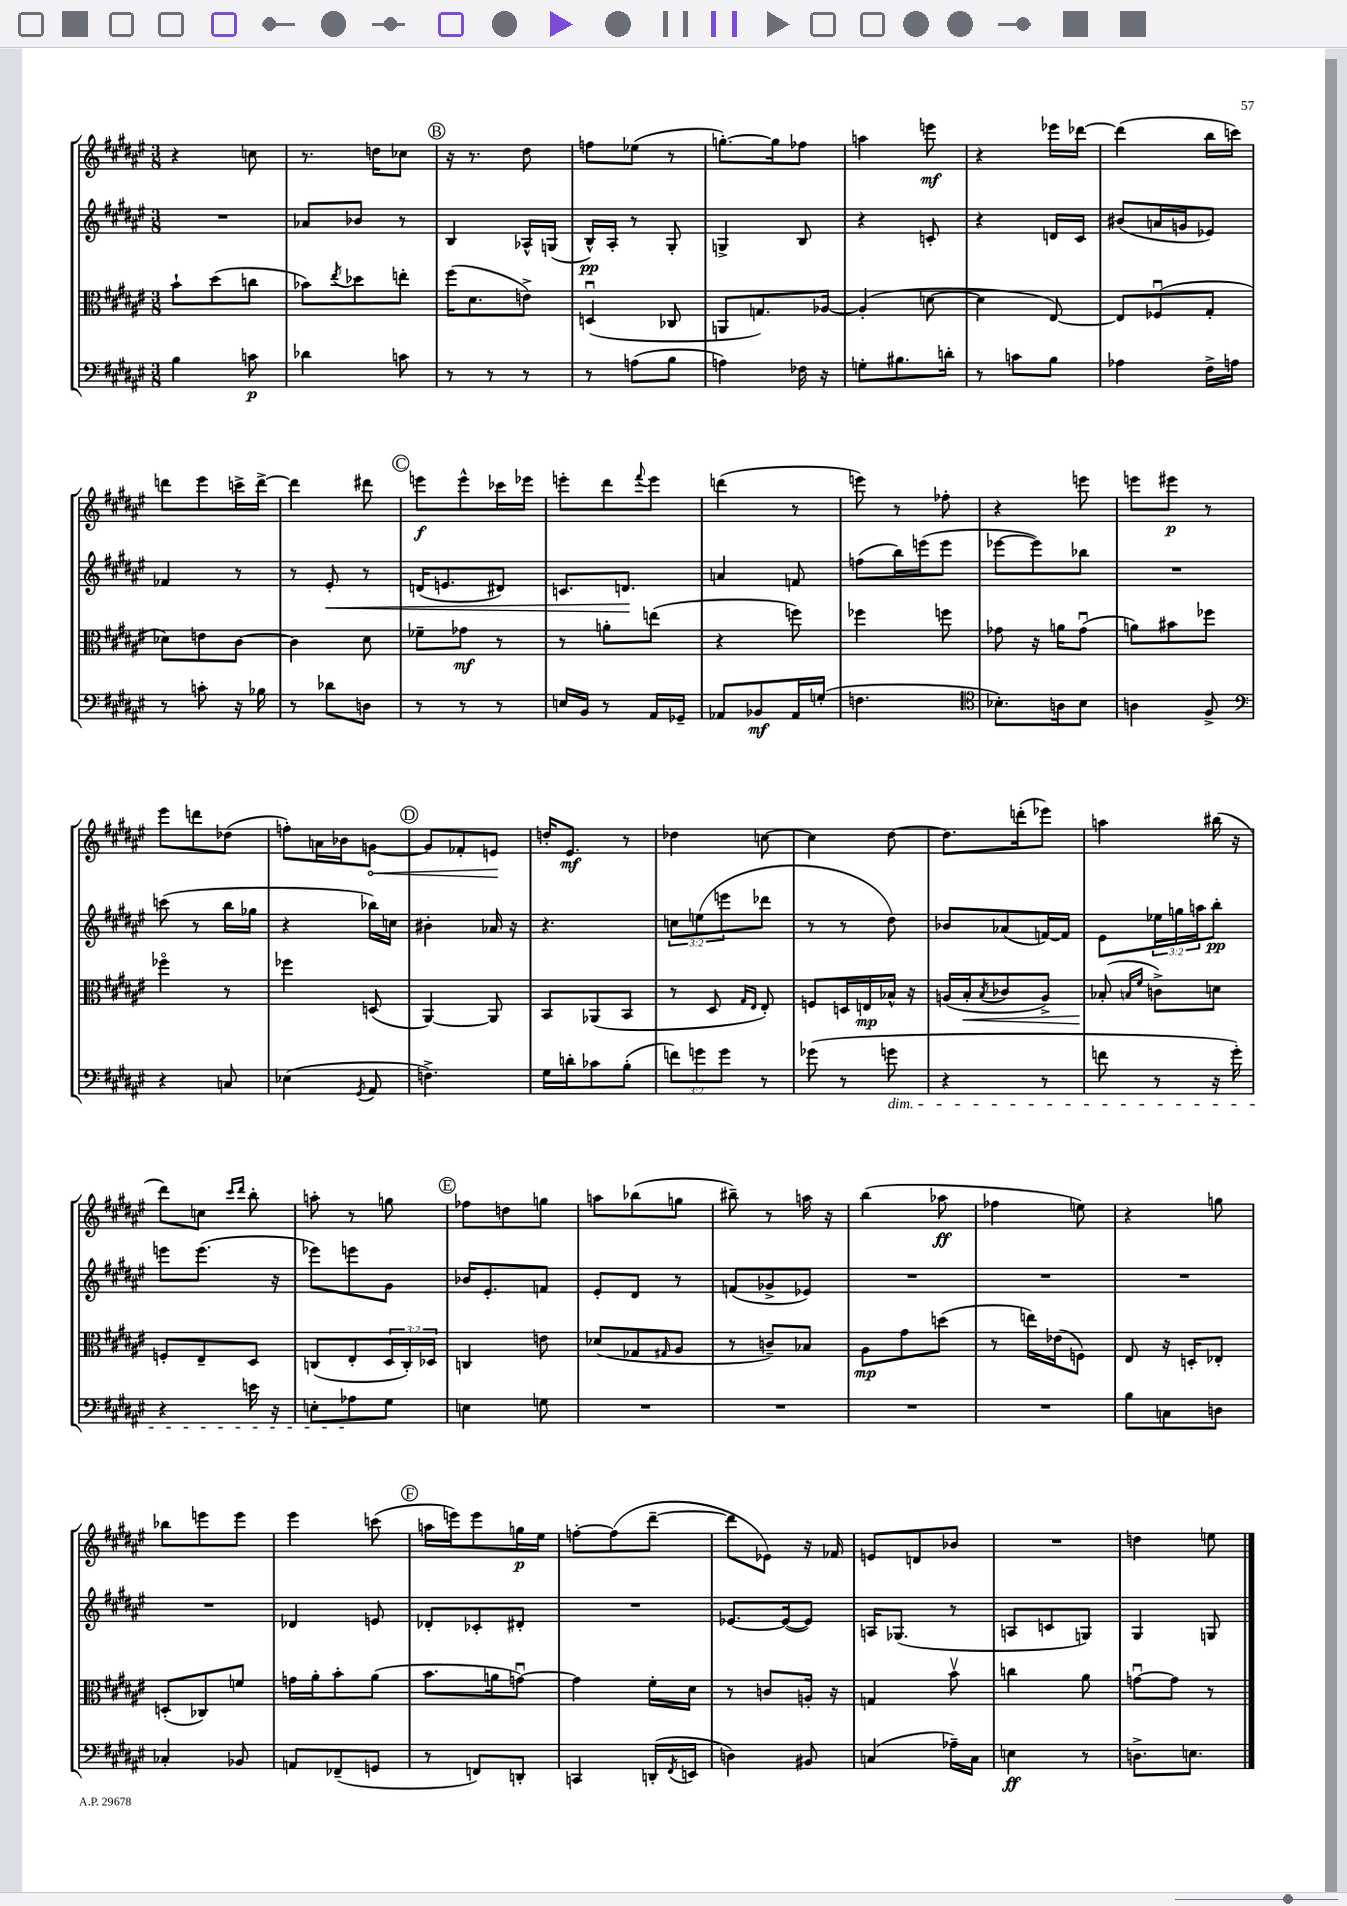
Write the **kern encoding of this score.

**kern	**kern	**kern	**kern
*staff4	*staff3	*staff2	*staff1
*clefF4	*clefC3	*clefG2	*clefG2
*k[f#c#g#d#a#e#]	*k[f#c#g#d#a#e#]	*k[f#c#g#d#a#e#]	*k[f#c#g#d#a#e#]
*M3/8	*M3/8	*M3/8	*M3/8
4B	8b`	4.r	4r
.	(8dd#	.	.
8c	8cc	.	8cc
=	=	=	=
4d-	8b-)	8a-	8.r
.	8qee#	.	.
.	8dd-	8b-	.
.	.	.	16dd
8c	8ee'	8r	8cc-
=	=	=	=
8r	(16ff#	4B	16r
.	8.d#	.	8.r
8r	.	.	.
8r	8e^)	16A-^^	8dd#
.	.	(16G	.
=	=	=	=
8r	(4Du	16B^^)	8ff
.	.	16A#'	.
(8A	.	8r	(8ee-
8B	8C-	8G#'	8r
=	=	=	=
4A)	8AA	4G^	[8.gg')
.	8.G)	.	.
.	.	.	16gg]
16F-	.	8B	8ff-
16r	[16A-	.	.
=	=	=	=
8G'	(4A-']	4r	4aa
8.B#	.	.	.
.	[8d	8c'	8eee
16d'	.	.	.
=	=	=	=
8r	4d]	4r	4r
8c	.	.	.
8B	[8E#)	16d	16eee-
.	.	16c#	[16ddd-
=	=	=	=
4A-	8E#]	(8b#	(4ddd-]
.	(8F-u	16a	.
.	.	16g	.
16F#^	8G#'	8e-)	16bb
16A	.	.	16ccc)
=	=	=	=
8r	8d-)	4f-	8ddd
8c'	8e	.	8eee#
16r	[8c#	8r	16ccc^
16B-	.	.	[16ddd^
=	=	=	=
8r	4c#]	8r	4ddd]
8d-	.	8e#'	.
8D	8d#	8r	8ddd#
=	=	=	=
8r	8f-~	(16d	8eee
.	.	8.e	.
8r	8g-	.	8eee^^
8r	8r	8d#)	16ccc-
.	.	.	16eee-
=	=	=	=
16E	8r	8.c	8eee'
16BB	.	.	.
8r	8a'	.	8ddd#
.	.	8.d	.
.	.	.	8qqfff#
16AA#	(8ee	.	8eee
16GG-~	.	.	.
=	=	=	=
8AA-	4r	4a	(4ddd
8BB-	.	.	.
16AA-	8ff)	8f	8r
(16G'	.	.	.
=	=	=	=
4.F	4ff-	(8ff	8eee)
.	.	16bb)	8r
.	.	(16eee	.
.	8ff	8eee	8ff-'
=	=	=	=
*clefC4	*	*	*
8.B-')	8g-	[8eee-	4r
.	16r	8eee-])	.
16A	16a	.	.
8B-	(8g-u	8bb-	8eee
=	=	=	=
4A	8a)	4.r	8eee
.	8b#	.	8eee#
8F#^	8ff-	.	8r
=	=	=	=
*clefF4	*	*	*
4r	4ff-o	(8ccc	8eee#
.	.	8r	8ddd
8C	8r	16bb	(8dd-
.	.	16gg-	.
=	=	=	=
(4E-	4ff-	4r	8ff')
.	.	.	16a
.	.	.	16b-
8qGG#	.	.	.
8AA#	(8D	16bb-)	[8g
.	.	16cc	.
=	=	=	=
4.F^)	[4AA#)	4b#'	8g]
.	.	.	8f-'
.	8AA#]	16a-	8e
.	.	16r	.
=	=	=	=
16G#	8BB	4.r	16dd'
16d'	.	.	8.e#
8c-	(8AA-	.	.
(8B'	8BB	.	8r
=	=	=	=
12f)	8r	12cc	4dd-
12g	.	(12ee	.
.	8D#	.	.
12g	.	12eee	.
.	16qqG#	.	.
.	16qqE#	.	.
8r	8E#')	8ddd-	[8cc
=	=	=	=
(8g-	8F	8r	4cc]
8r	16D	8r	.
.	16E	.	.
8g	16B-^^	8dd#)	[8dd#
.	16r	.	.
=	=	=	=
4r	(16A	8b-	8.dd#]
.	16B'	.	.
.	8qB	.	.
.	8c-	(8a-	.
.	.	.	(16ddd'
8r	8A^)	[16f)	8eee-)
.	.	16f]	.
=	=	=	=
8f	(8B-'	8e#	4aa
.	16qqB	.	.
.	16qqf#	.	.
8r	8c^)	24ee-	.
.	.	24gg	.
.	.	24aa	.
16r	8d	8bb'	(16bb#
16g#')	.	.	16r
=	=	=	=
4r	8F'	8eee	8ddd#)
.	8E#~	(8.eee	8cc
.	.	.	16qqccc#
.	.	.	16qqddd#
16e	8D#	.	8bb'
16r	.	16r	.
=	=	=	=
8E'	(8C	8eee-)	8aa'
8A-	8E#'	8eee	8r
8G#	24D#	8g#	8gg
.	24C')	.	.
.	24D-	.	.
=	=	=	=
4E	4C	16b-	8ff-
.	.	8.e#'	.
.	.	.	8dd
8G	8e	8f	8gg
=	=	=	=
4.r	(8d-	8e#'	8aa
.	8G-	8d#	(8bb-
.	16qqG#	.	.
.	8A#	8r	8gg
=	=	=	=
4.r	8r	(8f	8bb#~)
.	8c~)	8g-^	8r
.	8B-	8e-)	16aa
.	.	.	16r
=	=	=	=
4.r	8A#	4.r	(4bb
.	8g#	.	.
.	(8dd	.	8aa-
=	=	=	=
4.r	8r	4.r	4ff-
.	16ee)	.	.
.	(16e-	.	.
.	8F)	.	8ee)
=	=	=	=
8B	8E#	4.r	4r
8C	16r	.	.
.	16D'	.	.
8D	8E-'	.	8gg
=	=	=	=
4C-'	(8D'	4.r	8bb-
.	8C-)	.	8eee
8BB-	8f	.	8eee
=	=	=	=
8AA	16g	4d-	4eee#
.	16a#'	.	.
(8FF-~	8b'	.	.
8GG	(8a#	8e	(8ccc
=	=	=	=
8r	8.b	8d-'	16aa
.	.	.	16eee)
8FF)	.	8c-'	8eee
.	16a	.	.
8DD'	[8gu)	8d#'	16gg
.	.	.	16ee#
=	=	=	=
4CC	4g]	4.r	[8ff'
.	.	.	(8ff]
(16DD'	16f#'	.	[8ddd#~
8qFF#	.	.	.
16EE	16d#	.	.
=	=	=	=
4D)	8r	[8.e-	8ddd#]
.	8c	.	8e-)
.	.	(16e-_	.
8BB#	16A'	8e-])	16r
.	16r	.	16f-
=	=	=	=
(4C	4G	16A	8e
.	.	(8.G-	.
.	.	.	8d
16A-~)	8bv	8r	8b-
16C	.	.	.
=	=	=	=
4E	4cc	8A	4.r
.	.	8c	.
8r	8a#	8G)	.
=	=	=	=
8.D^	[8gu	4G#	4dd
.	8g]	.	.
8.E	.	.	.
.	8r	8G	8ee
==	==	==	==
*-	*-	*-	*-
